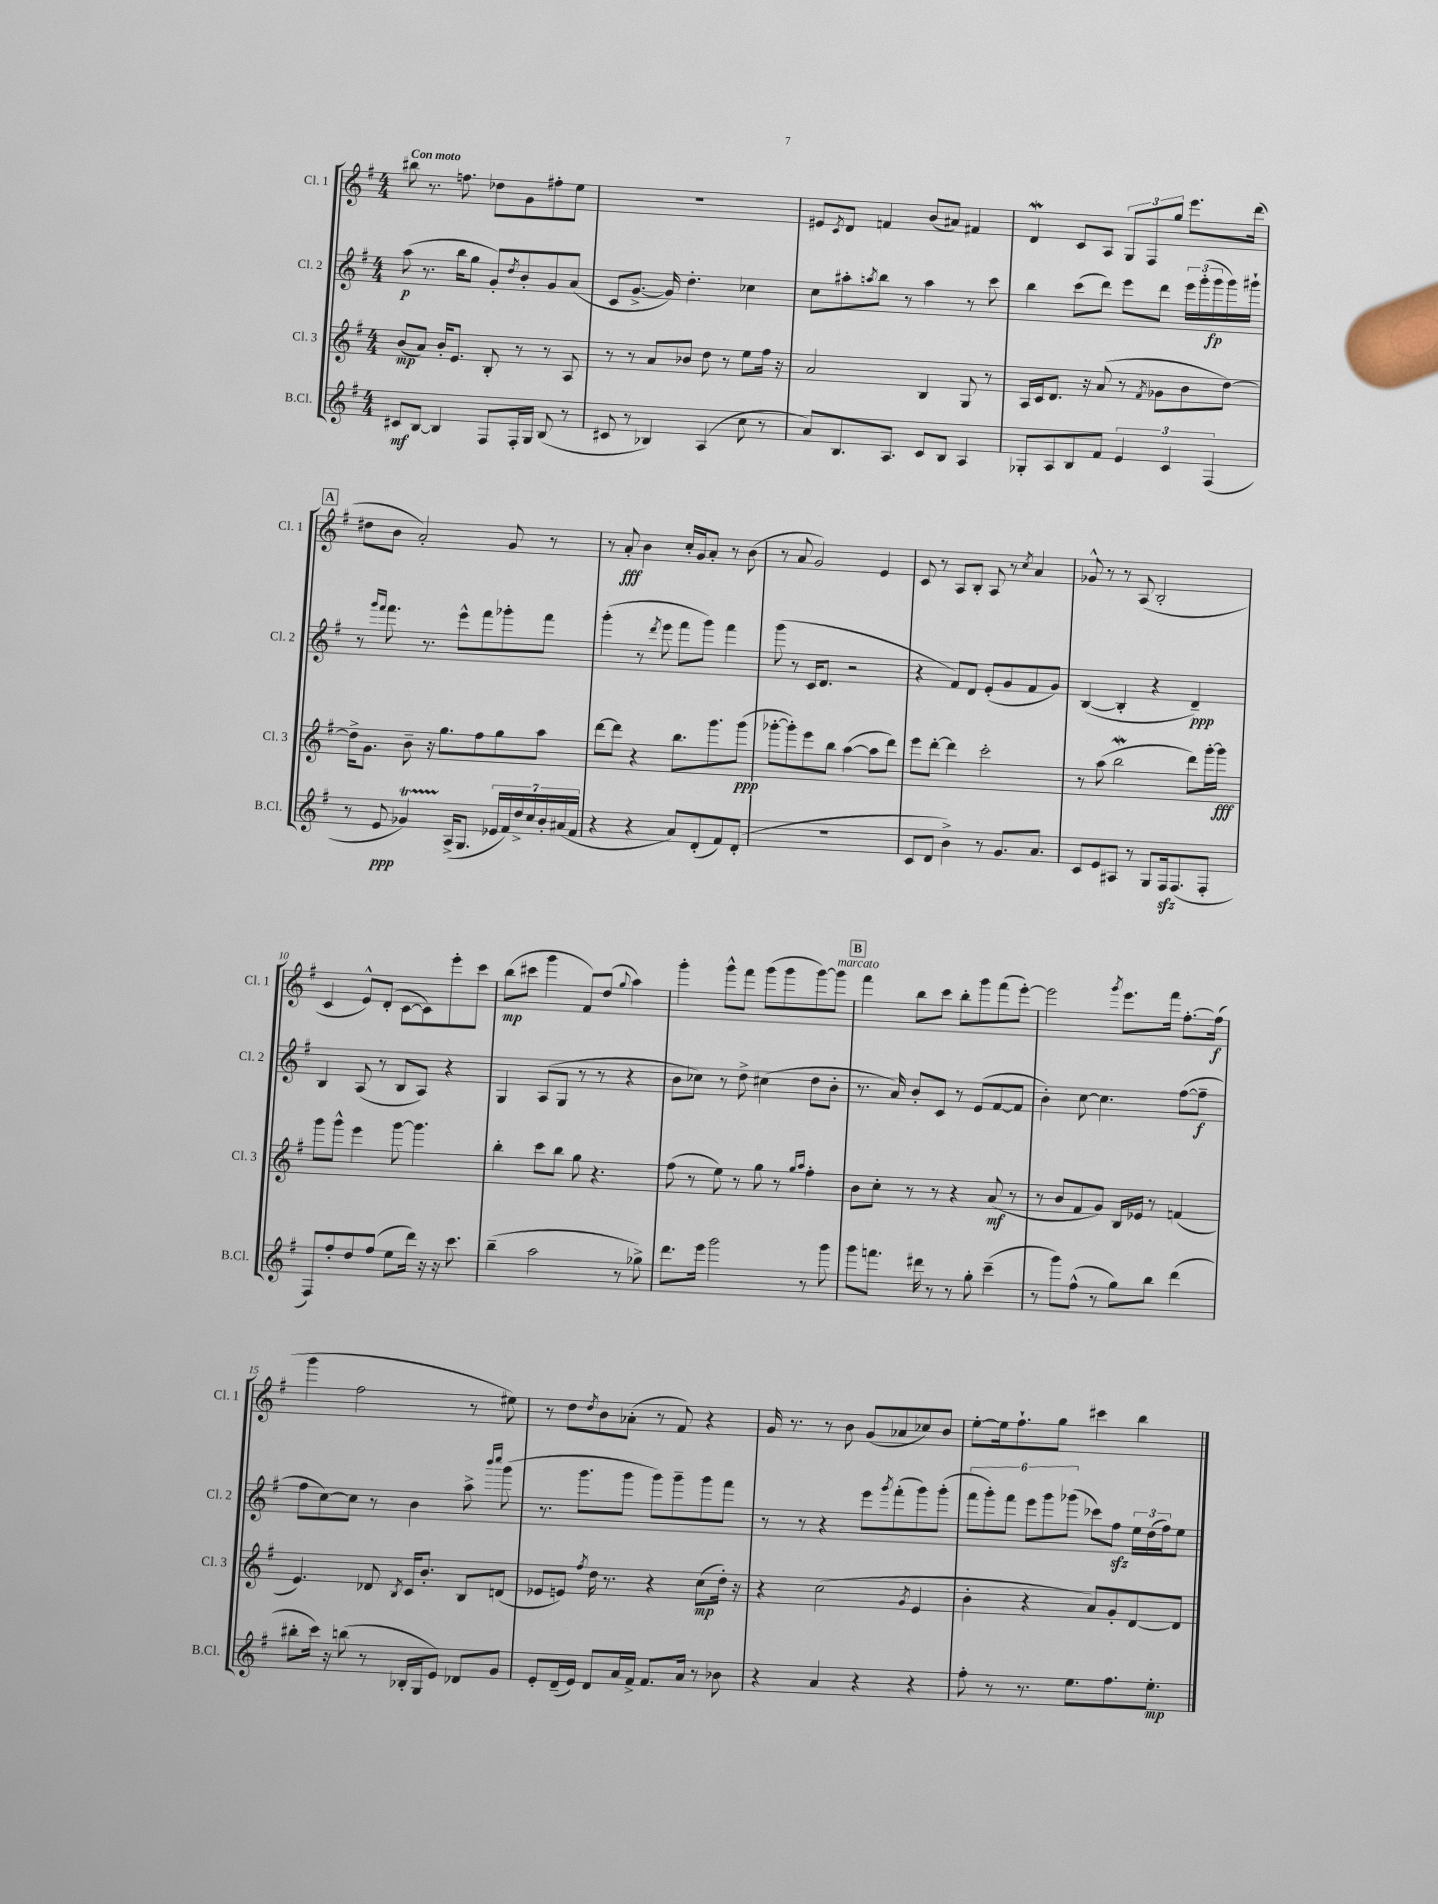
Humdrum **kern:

**kern	**dynam	**kern	**dynam	**kern	**dynam	**kern	**dynam
*part4	*part4	*part3	*part3	*part2	*part2	*part1	*part1
*staff4	*staff4	*staff3	*staff3	*staff2	*staff2	*staff1	*staff1
*I"B.Cl.	*	*I"Cl. 3	*	*I"Cl. 2	*	*I"Cl. 1	*
*I'B.Cl.	*	*I'Cl. 3	*	*I'Cl. 2	*	*I'Cl. 1	*
*clefG2	*	*clefG2	*	*clefG2	*	*clefG2	*
*k[f#]	*	*k[f#]	*	*k[f#]	*	*k[f#]	*
*M4/4	*	*M4/4	*	*M4/4	*	*M4/4	*
=1	=1	=1	=1	=1	=1	=1	=1
!	!	!	!	!	!	!LO:TX:a:B:t=Con moto	!
8c#X/L	mf	(8b/L	mp	(8aa\	p	8bb#X\	.
[8B/J	.	8a/J)	.	8.r	.	8.r	.
4B/]	.	16b'/KL	.	.	.	.	.
.	.	8.e/J	.	16bb\KL	.	8.ffn\	.
.	.	.	.	8gg\J	.	.	.
8F#/L	.	8B'/	.	8g'/L)	.	8dd-X\L	.
.	.	.	.	8qdd/	.	.	.
16F#'/L	.	8r	.	8b'/	.	8g\	.
16G/JJ	.	.	.	.	.	.	.
(8B/	.	8r	.	8g/	.	8ff#X'\	.
8r	.	8A/	.	(8a/J	.	8ee\J	.
=2	=2	=2	=2	=2	=2	=2	=2
8c#X/	.	8r	.	8c/L	.	1r	.
8r	.	8r	.	[8.g^/J	.	.	.
4B-X/)	.	8a/L	.	.	.	.	.
.	.	.	.	16g/])	.	.	.
.	.	8b-X/J	.	4.dd'\	.	.	.
(4A/	.	8dd\	.	.	.	.	.
.	.	8r	.	.	.	.	.
8cc\	.	8ee\L	.	4cc-X\	.	.	.
8r	.	16ff#\Jk	.	.	.	.	.
.	.	16r	.	.	.	.	.
=3	=3	=3	=3	=3	=3	=3	=3
8a/L)	.	2a/	.	8cc\L	.	8e#X/L	.
.	.	.	.	.	.	8qc/	.
8.B/	.	.	.	8aa#X'\	.	8d/J	.
.	.	.	.	8qaan/	.	.	.
.	.	.	.	8bb\J	.	4fn/	.
8.A/J	.	.	.	.	.	.	.
.	.	.	.	8r	.	.	.
8c/L	.	4B/	.	4aa\	.	(8b/L	.
8B/J	.	.	.	.	.	8a#X/J)	.
4A/	.	8G/	.	8r	.	4f#X/	.
.	.	8r	.	8ccc\	.	.	.
=4	=4	=4	=4	=4	=4	=4	=4
8G-X'/L	.	16A/LL	.	4bb\	.	4dW/	.
.	.	16c/J	.	.	.	.	.
8A/	.	8.d/J	.	.	.	.	.
8B/	.	.	.	(8ccc\L	.	8c/L	.
.	.	16r	.	.	.	.	.
8f#/J	.	(8a/	.	8ddd\J)	.	8A/J	.
6e/	.	8r	.	8eee\L	.	12G/L	.
.	.	.	.	.	.	12F#/	.
.	.	8qf#/	.	.	.	.	.
.	.	8g-X\L	.	8ddd\J	.	.	.
6c/	.	.	.	.	.	12gg/J	.
.	.	8b\	.	24eee\LL	.	8.eee\L	.
.	.	.	.	(24ggg'\	.	.	.
(6F#/	.	.	.	24ggg\	fp	.	.
.	.	[8dd\J)	.	16ggg\)	.	.	.
.	.	.	.	16ggg#X`\JJ	.	(16ddd\Jk	.
!!LO:LB:g=z
!!LO:REH:place=s1:t=A
=5	=5	=5	=5	=5	=5	=5	=5
8r	.	16dd^\KL]	.	8r	.	8dd#X\L	.
.	.	8.g\J	.	.	.	.	.
.	.	.	.	16qqggg/LL	.	.	.
.	.	.	.	16qqfff#/JJ	.	.	.
8e/	ppp	.	.	8.fff#\	.	8b\J	.
4g-XT/)	.	8b~\	.	.	.	2a'/)	.
.	.	.	.	8.r	.	.	.
.	.	16r	.	.	.	.	.
.	.	8.gg\L	.	.	.	.	.
(16A^/KL	.	.	.	8eee^^\L	.	.	.
8.G/J	.	.	.	.	.	.	.
.	.	8ff#\	.	8fff#\	.	.	.
28e-X/LL	.	8gg\	.	8ggg-X'\	.	8g/	.
28f#/)	.	.	.	.	.	.	.
28dd^/	.	.	.	.	.	.	.
28cc/	.	.	.	.	.	.	.
.	.	8aa\J	.	8fff#\J	.	8r	.
28b'/	.	.	.	.	.	.	.
(28a#X/	.	.	.	.	.	.	.
28f#/JJ	.	.	.	.	.	.	.
=6	=6	=6	=6	=6	=6	=6	=6
4r	.	[8ddd\L	.	(4ggg'\	.	8r	.
.	.	8ddd\J]	.	.	.	8a'/	fff
4r	.	4r	.	8r	.	4b\	.
.	.	.	.	8qddd/	.	.	.
.	.	.	.	8eee\	.	.	.
8a/L)	.	8.bb\L	.	8fff#\L	.	16cc'/LL	.
.	.	.	.	.	.	16g/J	.
(8d'/	.	.	.	8ggg\J)	.	8a'/J	.
.	.	8.ggg\	.	.	.	.	.
8f#/)	.	.	.	4fff#\	.	8r	.
(8d'/J	.	(8ggg\J	ppp	.	.	(8b\	.
=7	=7	=7	=7	=7	=7	=7	=7
1r	.	[8ggg-X'\L	.	(8ggg\	.	8r	.
.	.	8ggg-'\])	.	8r	.	8a/	.
.	.	8eee\	.	16c/KL	.	2g/)	.
.	.	.	.	8.d/J	.	.	.
.	.	8bb\J	.	.	.	.	.
.	.	([4aa\	.	2r	.	.	.
.	.	8aa\L]	.	.	.	4e/	.
.	.	8ddd\J)	.	.	.	.	.
=8	=8	=8	=8	=8	=8	=8	=8
8c/L	.	8eee\L	.	4r	.	8c/	.
8d/J	.	[8ddd'\J	.	.	.	8r	.
4b^\)	.	4ddd\]	.	8f#/L)	.	8A/L	.
.	.	.	.	8d/J	.	8B'/J	.
8r	.	2ccc'\	.	(8e'/L	.	8A/	.
8.g/L	.	.	.	8g/	.	8r	.
.	.	.	.	.	.	8qcc/	.
.	.	.	.	8f#/	.	4a/	.
8.a/J	.	.	.	.	.	.	.
.	.	.	.	8g/J)	.	.	.
=9	=9	=9	=9	=9	=9	=9	=9
8c/L	.	8r	.	([4B/	.	8g-X^^/	.
8e/	.	(8aa\	.	.	.	8r	.
8A#X/J	.	2bbW\	.	4B'/]	.	8r	.
8r	.	.	.	.	.	(8A/	.
8G/L	.	.	.	4r	.	2B'/	.
16F#zz/k	.	.	.	.	.	.	.
(8.F#/	.	.	.	.	.	.	.
.	.	8ddd\L)	.	4d~/)	ppp	.	.
8F#'/J	.	[16ggg'\L	.	.	.	.	.
.	.	16ggg\JJ]	fff	.	.	.	.
!!LO:LB:g=z
=10	=10	=10	=10	=10	=10	=10	=10
8F#/L)	.	8ggg\L	.	4B/	.	4c/	.
8ff#'/	.	8ggg^^\J	.	.	.	.	.
8dd/	.	4eee\	.	(8A/	.	8e^^/L)	.
(8ff#/J	.	.	.	8r	.	(8d'/J	.
8ee\L	.	[8ggg\	.	8B/L	.	[8c\L	.
16ddd\Jk)	.	4.ggg\]	.	8A/J)	.	8c\])	.
16r	.	.	.	.	.	.	.
16r	.	.	.	4r	.	8eee'\	.
8.ccc\	.	.	.	.	.	.	.
.	.	.	.	.	.	8ccc\J	.
=11	=11	=11	=11	=11	=11	=11	=11
(4bb~\	.	4bb'\	.	4G/	.	(8bb\L	mp
.	.	.	.	.	.	8ccc#X\J	.
2aa\	.	8ccc\L	.	(8A/L	.	4ggg\	.
.	.	8bb\J	.	8G/J	.	.	.
.	.	8gg\	.	8r	.	8f#/L)	.
.	.	4.r	.	8r	.	(8dd/J	.
.	.	.	.	.	.	8qqgg/	.
8r	.	.	.	4r	.	4aa\)	.
8gg-X^\)	.	.	.	.	.	.	.
=12	=12	=12	=12	=12	=12	=12	=12
8.ddd\L	.	(8ff#\	.	8b\L	.	4ggg'\	.
.	.	8r	.	8cc-X\J)	.	.	.
16eee\Jk	.	.	.	.	.	.	.
2ggg\	.	8ee\)	.	8r	.	8ggg^^\L	.
.	.	8r	.	8dd^\	.	8fff#\J	.
.	.	8gg\	.	(4cc#X\	.	(8ggg\L	.
.	.	8r	.	.	.	8ggg\	.
.	.	16qqgg/LL	.	.	.	.	.
.	.	16qqaa/JJ	.	.	.	.	.
8r	.	4ff#'\	.	8dd\L	.	[8ggg\)	.
!	!	!	!	!	!	!LO:TX:a:i:t=marcato	!
8ggg\	.	.	.	8b'\J	.	8ggg\J]	.
!!LO:REH:place=s1:t=B
=13	=13	=13	=13	=13	=13	=13	=13
8ggg\L	.	8b\L	.	8.r	.	4fff#\	.
8.fffn\J	.	8cc'\J	.	.	.	.	.
.	.	.	.	16a/)	.	.	.
.	.	8r	.	8b'/L	.	8bb\L	.
16ddd#X\	.	.	.	.	.	.	.
8r	.	8r	.	8c/J	.	8ccc\J	.
8r	.	4r	.	8r	.	8bb'\L	.
8gg'\	.	.	.	(8e/L	.	8ggg\	.
(4ccc~\	.	(8a/	mf	[8f#/	.	(8fff#\	.
.	.	8r	.	8f#/J]	.	[8eee'\J)	.
=14	=14	=14	=14	=14	=14	=14	=14
8r	.	8r	.	4b'\)	.	2eee\]	.
8ggg\L)	.	8b/L	.	.	.	.	.
(8ff#^^\J	.	8f#/	.	[8cc\	.	.	.
8r	.	8g/J)	.	4.cc\]	.	.	.
.	.	.	.	.	.	8qggg/	.
8gg\L)	.	16B/LL	.	.	.	8.eee\L	.
.	.	16e-X/JJ	.	.	.	.	.
8bb\J	.	8r	.	.	.	.	.
.	.	.	.	.	.	16fff#\Jk	.
(4ddd\	.	(4fn/	.	([8ff#\L	.	[8.ff#'\L	.
.	.	.	.	8ff#~\J]	f	.	.
.	.	.	.	.	.	(16ff#\Jk]	f
!!LO:LB:g=z
=15	=15	=15	=15	=15	=15	=15	=15
8bb#X'\L	.	4.e/)	.	8ff#\L	.	4ggg\	.
16ccc\Jk)	.	.	.	[8cc\)	.	.	.
16r	.	.	.	.	.	.	.
(8bbn\	.	.	.	8cc\J]	.	2ff#\	.
8r	.	8d-X/	.	8r	.	.	.
.	.	8qB/	.	.	.	.	.
16B-X'/LL	.	16c/KL	.	4b\	.	.	.
16G/J	.	8.b'/J	.	.	.	.	.
8e/J)	.	.	.	.	.	.	.
8d-X/L	.	8B/L	.	8aa^\	.	8r	.
.	.	.	.	16qqbbb/LL	.	.	.
.	.	.	.	16qqcccc/JJ	.	.	.
8g/J	.	(8dn/J	.	(8ggg\	.	8ee#X\)	.
=16	=16	=16	=16	=16	=16	=16	=16
8e'/L	.	8e-X/L	.	8.r	.	8r	.
(16d~/L	.	8en/J)	.	.	.	8dd\L	.
16e/JJ)	.	.	.	8.ggg\L	.	.	.
.	.	8qff#/	.	.	.	8qdd/	.
8d/L	.	16dd\	.	.	.	8b\	.
.	.	8.r	.	.	.	.	.
16a/L	.	.	.	8ggg\J	.	(8a-X'\J	.
16f#^/JJ	.	.	.	.	.	.	.
8.f#/L	.	4r	.	8ggg\L)	.	8r	.
.	.	.	.	8ggg~\	.	8f#/)	.
16a/Jk	.	.	.	.	.	.	.
8r	.	(8cc\L	mp	8ggg\	.	4r	.
8b-X\	.	16dd'\Jk)	.	8fff#\J	.	.	.
.	.	16r	.	.	.	.	.
=17	=17	=17	=17	=17	=17	=17	=17
4r	.	4r	.	8r	.	16g/	.
.	.	.	.	.	.	8.r	.
.	.	.	.	8r	.	.	.
4a/	.	(2cc\	.	4r	.	8r	.
.	.	.	.	.	.	8b\	.
4r	.	.	.	8eee\L	.	(8g/L	.
.	.	.	.	8qggg/	.	.	.
.	.	.	.	(8fff#'\	.	8a-X/	.
.	.	8qg/	.	.	.	.	.
4r	.	4e/	.	8ggg\)	.	8cc-X/)	.
.	.	.	.	(8ggg'\J	.	8b/J	.
=18	=18	=18	=18	=18	=18	=18	=18
8ff#'\	.	4b'\	.	12fff#\L	.	[8ee'\L	.
.	.	.	.	12ggg'\)	.	.	.
8r	.	.	.	.	.	16ee\k]	.
.	.	.	.	12fff#\J	.	.	.
.	.	.	.	.	.	8.ff#`\	.
8.r	.	4r	.	12eee\L	.	.	.
.	.	.	.	12ggg\	.	.	.
.	.	.	.	.	.	8gg\J	.
.	.	.	.	(12ggg-X\J	.	.	.
8.ee\L	.	.	.	.	.	.	.
.	.	8a/L)	.	8ccc-X\L)	.	4ccc#X\	.
8.ff#\	.	8g'/	.	8ff#zz\J	.	.	.
.	.	[8d/	.	24ee\LL	.	4bb\	.
.	.	.	.	(24dd\	.	.	.
8.ee'\J	mp	.	.	.	.	.	.
.	.	.	.	24ff#\J)	.	.	.
.	.	8d/J]	.	8ee\J	.	.	.
==	==	==	==	==	==	==	==
*-	*-	*-	*-	*-	*-	*-	*-
